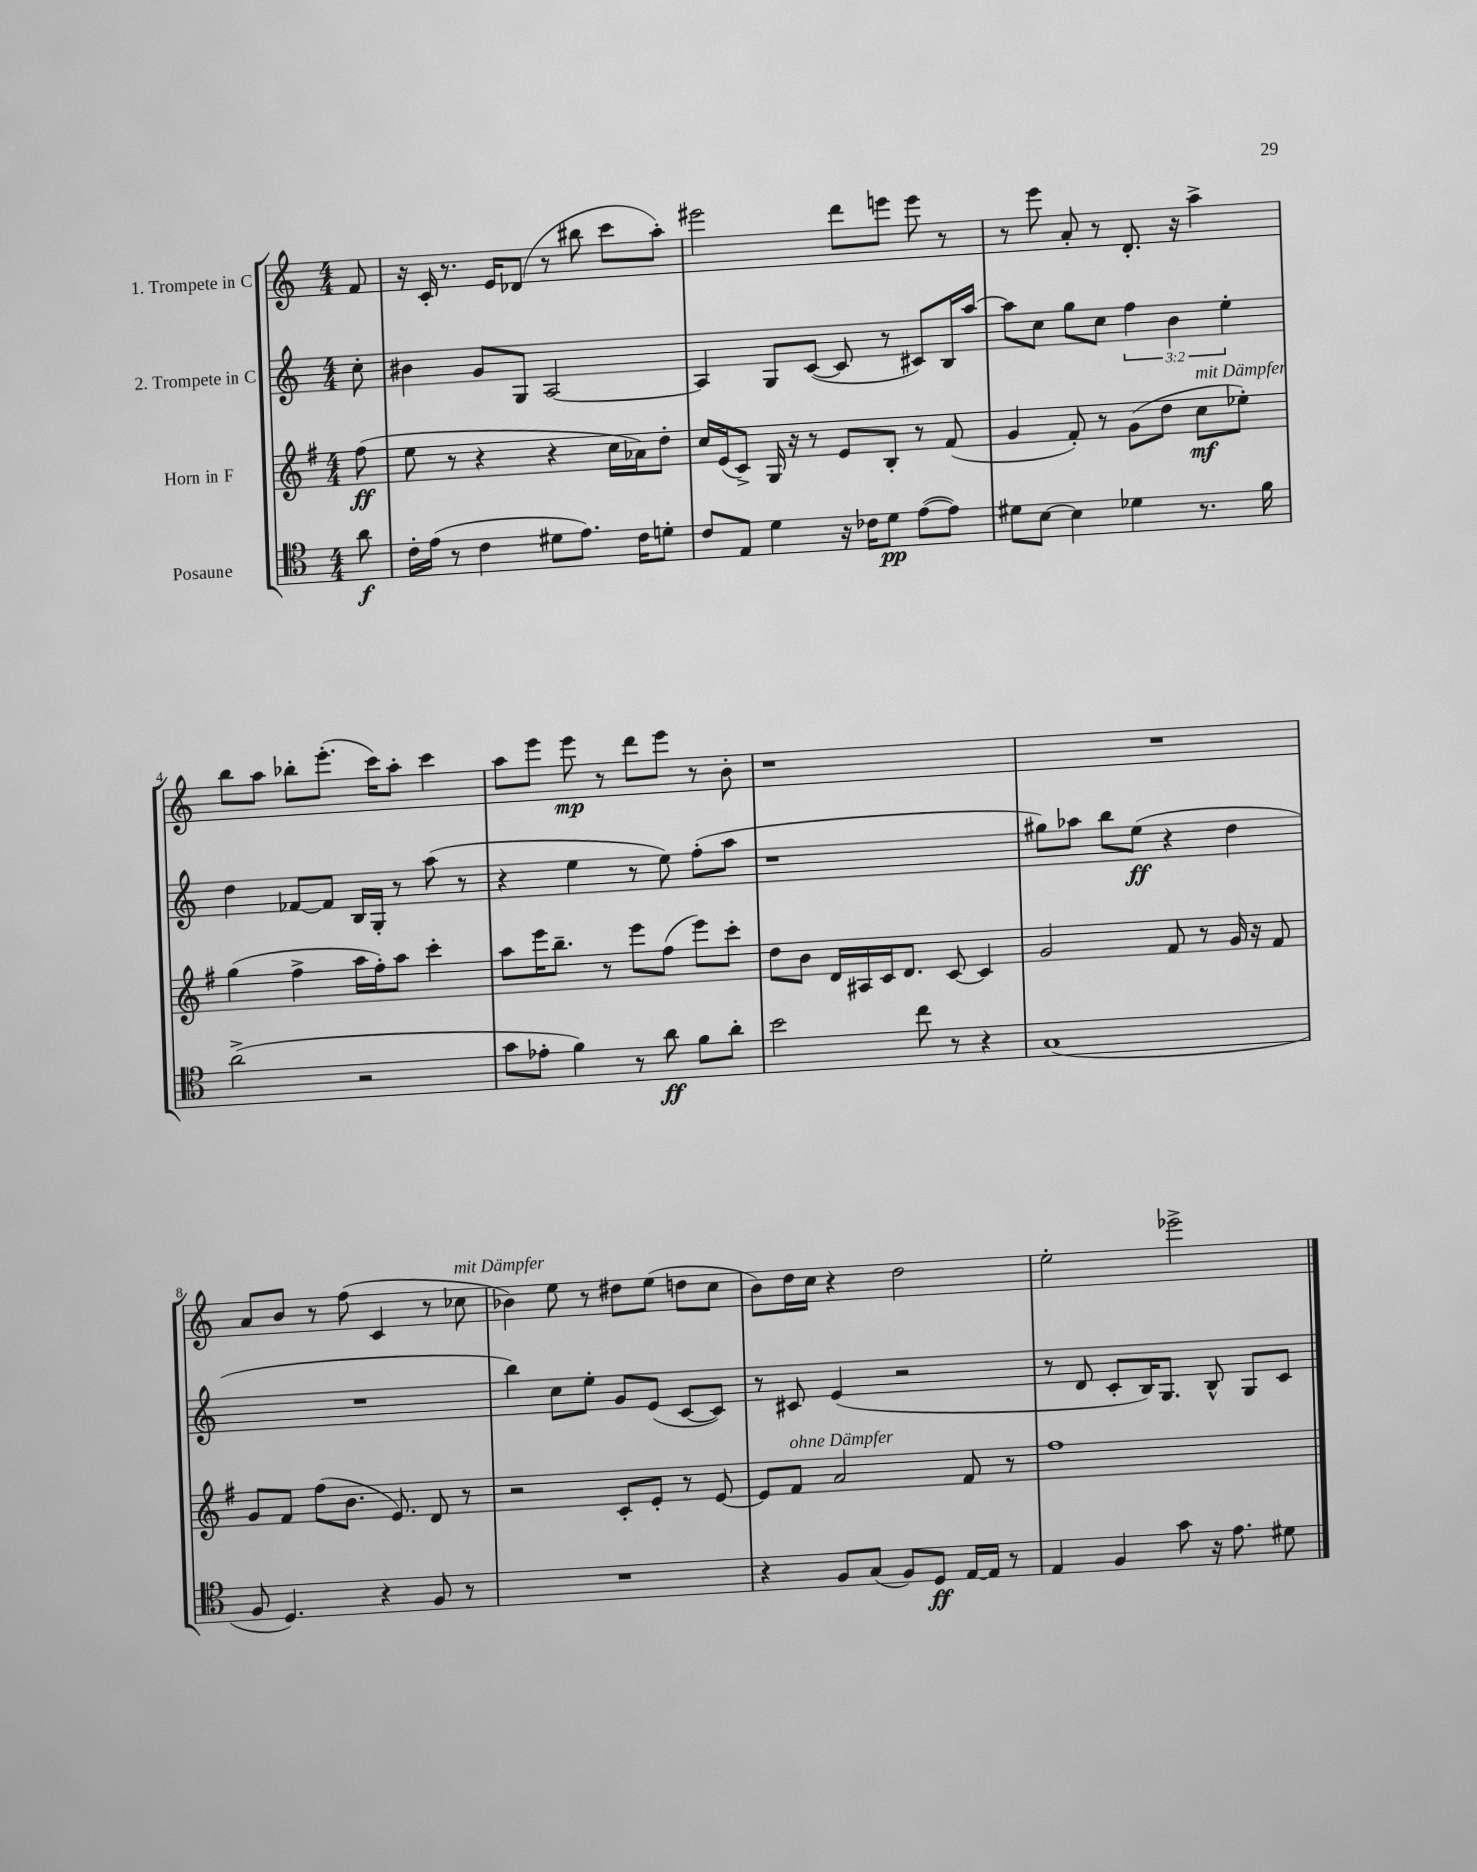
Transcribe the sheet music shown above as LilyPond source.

<<
\new StaffGroup <<
\new Staff = "s0" \with { instrumentName = "1. Trompete in C" } {
    \clef treble \key c \major \numericTimeSignature \time 4/4 \partial 8
    \autoBeamOff f'8 |
    r16 c'16-. r8. e'16[ des'8]( r8 bis''8 c'''8[ a''8]-.) |
    eis'''2 d'''8[ e'''8] e'''8 r8 |
    r8 e'''8 a'8-. r8 d'8.-. r16 a''4-> |
    b''8[ a''8] bes''8[-. e'''8.]-.( c'''16[) a''8]-. c'''4 |
    a''8[ e'''8] e'''8\mp r8 d'''8[ e'''8] r8 b'8-. |
    r1 |
    R1 |
    a'8[ b'8] r8 f''8( c'4 r8 ces''8^\markup { \italic "mit Dämpfer" } |
    bes'4) e''8 r8 dis''8[ e''8]( d''8[ c''8] |
    b'8[) d''16 c''16] r4 d''2 |
    e''2-. ees'''2-> \bar "|." |
}
\new Staff = "s1" \with { instrumentName = "2. Trompete in C" } {
    \clef treble \key c \major \numericTimeSignature \time 4/4 \override Staff.TupletNumber.text = #tuplet-number::calc-fraction-text \partial 8
    \autoBeamOff c''8-. |
    bis'4 g'8[ g8] a2~ |
    a4 g8[ c'8]~( c'8 r8 cis'8[) b16 a''16]~ |
    a''8[ c''8] g''8[ c''8] \tuplet 3/2 { f''4 b'4 e''4-. } |
    d''4 fes'8[~ fes'8] b16[ g16]-. r8 a''8( r8 |
    r4 e''4 r8 e''8) f''8[-.( a''8] |
    r1 |
    gis''8[) aes''8] b''8[ e''8]\ff( r4 d''4 |
    R1 |
    b''4) c''8[ e''8]-. g'8[ e'8]( c'8[~ c'8]) |
    r8 cis'8 e'4( r2 |
    r8 d'8 c'8[-. b16) g8.] b8-^ g8[ c'8] \bar "|." |
}
\new Staff = "s2" \with { instrumentName = "Horn in F" } {
    \clef treble \key g \major \numericTimeSignature \time 4/4 \partial 8
    \autoBeamOff fis''8\ff( |
    e''8 r8 r4 r4 c''16[ aes'16) d''8]-. |
    c''16[ e'16( c'8]->) g16 r16 r8 e'8[ b8]-. r8 fis'8( |
    g'4 fis'8-.) r8 g'8[( d''8] c''8[\mf^\markup { \italic "mit Dämpfer" } ees''8]-.) |
    g''4( fis''4-> a''16[ fis''16-.) a''8] c'''4-. |
    a''8[ e'''16 b''8.]-- r8 e'''8[ fis''8]( e'''8[) c'''8]-. |
    d''8[ b'8] d'16[ ais16 c'16 d'8.] c'8~ c'4 |
    g'2 fis'8 r8 g'16 r16 fis'8 |
    g'8[ fis'8] fis''8[( b'8.] e'8.) d'8 r8 |
    r2 c'8[-. e'8]-. r8 e'8~ |
    e'8[ fis'8]^\markup { \italic "ohne Dämpfer" } a'2 fis'8 r8 |
    fis''1 \bar "|." |
}
\new Staff = "s3" \with { instrumentName = "Posaune" } {
    \clef tenor \key c \major \numericTimeSignature \time 4/4 \partial 8
    \autoBeamOff a'8\f |
    c'16[-. e'16]( r8 c'4 dis'8[ e'8.]) c'16[ d'8]-. |
    c'8[ e8] d'4 r16 ces'16[ d'8]\pp e'8[~( e'8]) |
    dis'8[ b8]~ b4 des'4 r8. f'16 |
    a'2->( r2 |
    g'8[ ees'8]-. f'4) r8 a'8\ff f'8[ a'8]-. |
    b'2 c''8 r8 r4 |
    g1( |
    f8 d4.) r4 f8 r8 |
    R1 |
    r4 f8[ g8]( f8[) d8]\ff e16[~ e16] r8 |
    e4 f4 g'8 r16 e'8. dis'8 \bar "|." |
}
>>
>>
